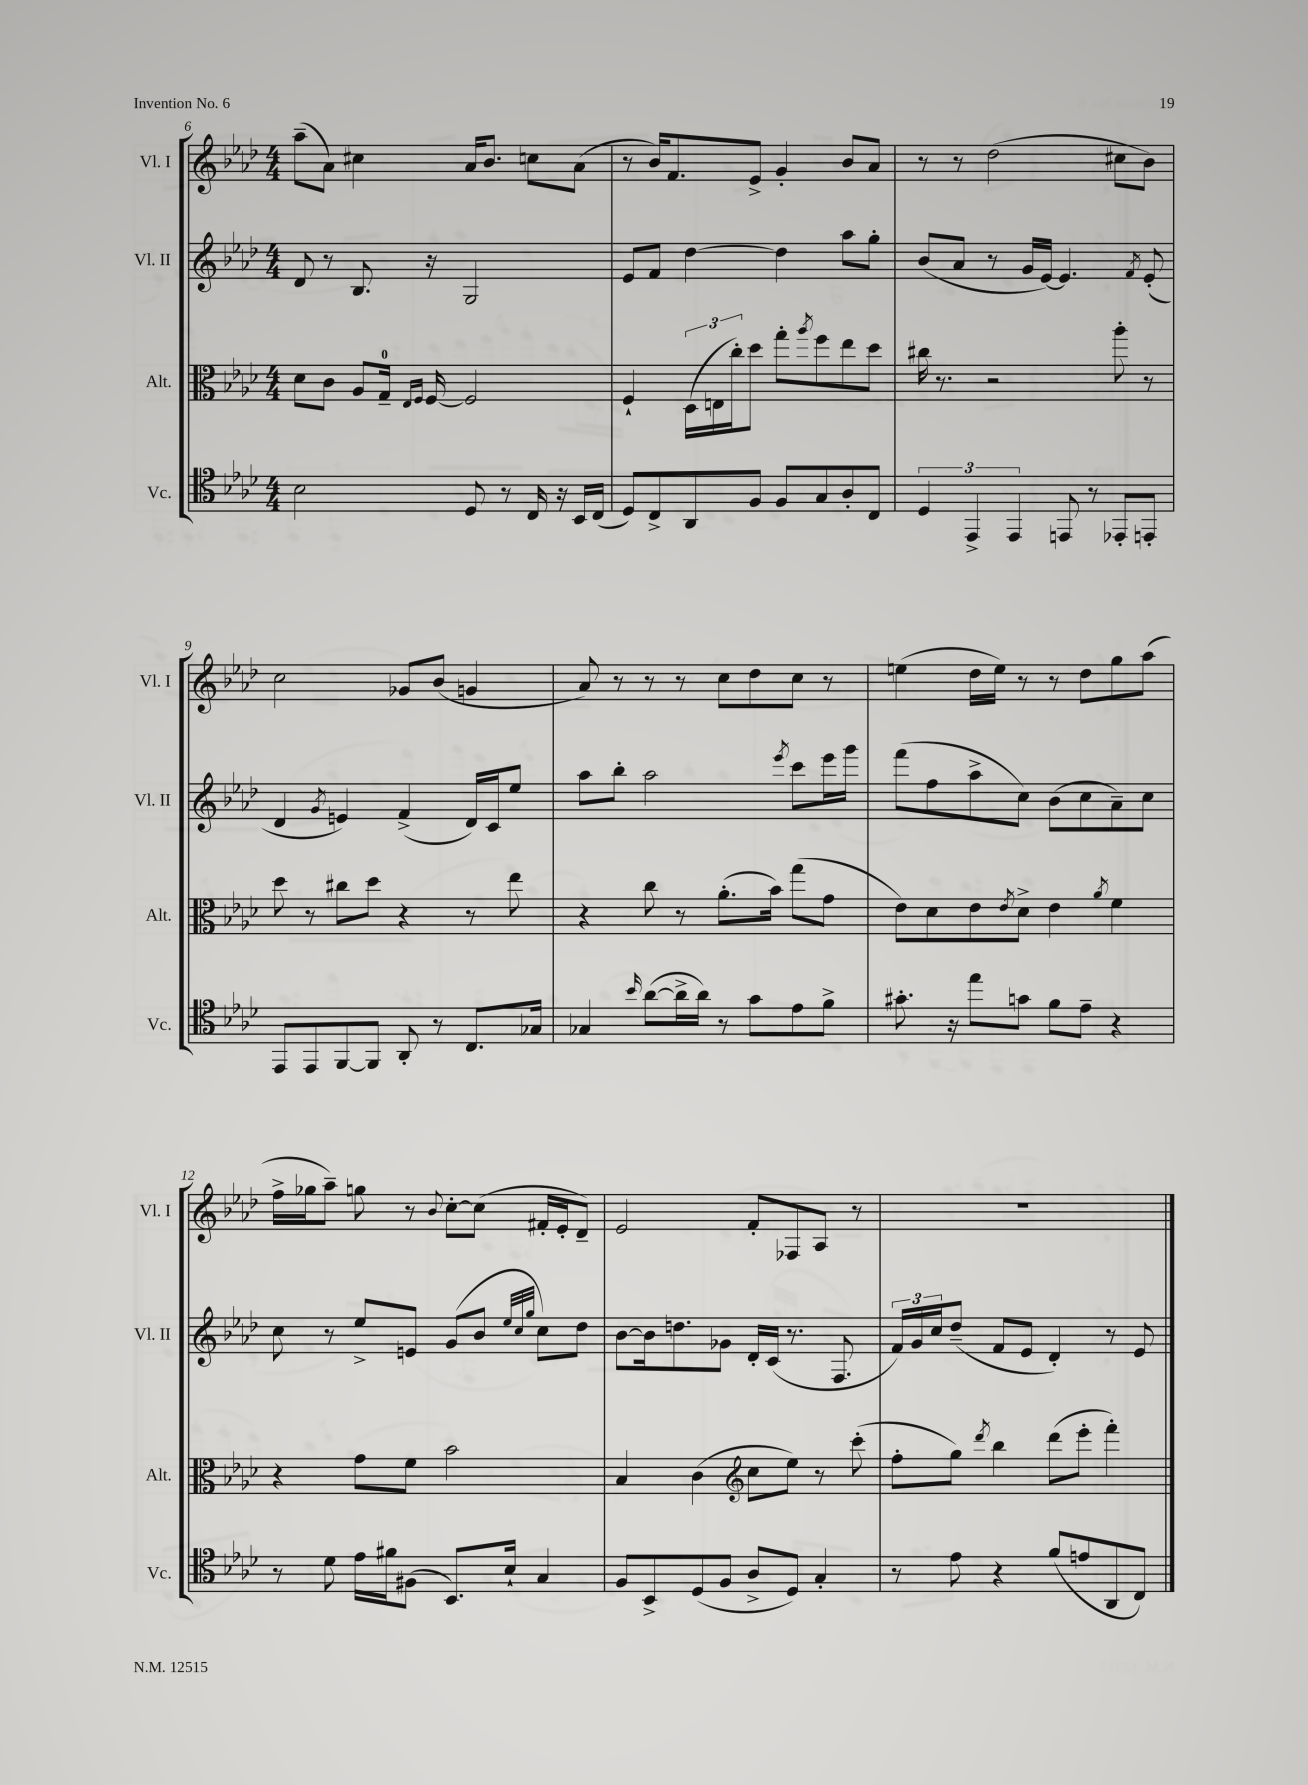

**kern	**kern	**kern	**kern
*staff4	*staff3	*staff2	*staff1
*clefC4	*clefC3	*clefG2	*clefG2
*k[b-e-a-d-]	*k[b-e-a-d-]	*k[b-e-a-d-]	*k[b-e-a-d-]
*M4/4	*M4/4	*M4/4	*M4/4
2B-\	8d-\L	8d-/	(8aa-~\L
.	8c\J	8r	8a-\J)
.	8A-/L	8.B-/	4cc#\
.	16G~/Jk	.	.
.	16qqE-/LL	.	.
.	16qqF/JJ	.	.
.	[16F/	16r	.
8D-/	2F/]	2G/	16a-/LK
.	.	.	8.b-/J
8r	.	.	.
16C/	.	.	8cc\L
16r	.	.	.
16BB-/LL	.	.	(8a-\J
(16C/JJ	.	.	.
=	=	=	=
8D-/L)	4F`/	8e-/L	8r
8C^/	.	8f/J	16b-/LK)
.	.	.	8.f/
8AA-/	(24D-\LL	[4dd-\	.
.	24E\	.	.
.	24cc'\J)	.	.
8F/J	8dd-\J	.	8e-^/J
8F/L	8gg'\L	4dd-\]	4g'/
.	8qaa-/	.	.
8G/	8ff\	.	.
8A-'/	8ee-\	8aa-\L	8b-/L
8C/J	8dd-\J	8gg'\J	8a-/J
=	=	=	=
6D-/	16cc#\	(8b-/L	8r
.	8.r	.	.
.	.	8a-/J	8r
6EE-^/	.	.	.
.	2r	8r	(2dd-\
6EE-/	.	.	.
.	.	16g/LL	.
.	.	[16e-/JJ)	.
8EE/	.	4.e-/]	.
8r	.	.	.
8EE-'/L	8aa-'\	.	8cc#\L
.	.	8qf/	.
8EE'/J	8r	(8e-'/	8b-\J)
=	=	=	=
8EE-/L	8dd-\	4d-/	2cc\
8EE-/	8r	.	.
.	.	8qg/	.
[8FF/	8cc#\L	4e/)	.
8FF/]J	8dd-\J	.	.
8AA-'/	4r	(4f^/	8g-/L
8r	.	.	(8b-/J
8.C/L	8r	16d-/LL)	4g/
.	.	16c/J	.
.	8ee-\	8ee-/J	.
16G-/Jk	.	.	.
=	=	=	=
4G-/	4r	8aa-\L	8a-/)
.	.	8bb-'\J	8r
16qqb-/	.	.	.
([8a-\L	8cc\	2aa-\	8r
16a-^\]L	8r	.	8r
16a-\JJ)	.	.	.
8r	(8.a-'\L	.	8cc\L
8g\L	.	.	8dd-\
.	16b-\Jk)	.	.
.	.	8qeee-/	.
8e-\	(8gg\L	8ccc\L	8cc\J
8f^\J	8g\J	16eee-\L	8r
.	.	16ggg\JJ	.
=	=	=	=
8.g#'\	8e-\L)	(8fff\L	(4ee\
.	8d-\	8ff\	.
16r	.	.	.
8ee-\L	8e-\	8aa-^\	16dd-\LL
.	.	.	16ee\JJ)
.	8qe-/	.	.
8g\J	8d-^\J	8cc\J)	8r
8f\L	4e-\	(8b-\L	8r
8e-~\J	.	8cc\	8dd-\L
.	8qa-/	.	.
4r	4f\	8a-~\)	8gg\
.	.	8cc\J	(8aa-\J
=	=	=	=
8r	4r	8cc\	16ff^\LL
.	.	.	16gg-\J
8d-\	.	8r	8aa-~\J)
16e-\LL	8g\L	8ee-^/L	8gg\
16f#\J	.	.	.
(8F#\J	8f\J	8e/J	8r
.	.	.	8qqb-/
8.BB-/L)	2b-\	(8g/L	[8cc'\L
.	.	8b-/J	(8cc\]J
16B-`/Jk	.	.	.
.	.	32qqee-/LLL	.
.	.	32qqcc/	.
.	.	32qqgg/JJJ	.
4G/	.	8cc\L)	16f#'/LL
.	.	.	16e-'/J
.	.	8dd-\J	8d-~/J)
=	=	=	=
8F/L	4B-/	[8b-\L	2e-/
8BB-^/	.	16b-\]k	.
.	.	8.dd\	.
(8D-/	(4c\	.	.
8F/J	.	8g-\J	.
*	*clefG2	*	*
8A-^/L	8cc\L	16d-'/LL	8f'/L
.	.	(16c/JJ	.
8D-/J)	8ee-\J)	8.r	8F-/
4G'/	8r	.	8A-/J
.	.	8.F/	.
.	(8ccc'\	.	8r
=	=	=	=
8r	8ff'\L	24f/LL)	1r
.	.	24g/	.
.	.	24cc/J	.
8e-\	8gg\J)	(8dd-~/J	.
.	8qddd-/	.	.
4r	4bb-\	8f/L	.
.	.	8e-/J	.
(8f/L	(8ddd-\L	4d-'/)	.
8e/	8eee-'\J	.	.
8AA-/	4fff'\)	8r	.
8C/J)	.	8e-/	.
==	==	==	==
*-	*-	*-	*-
